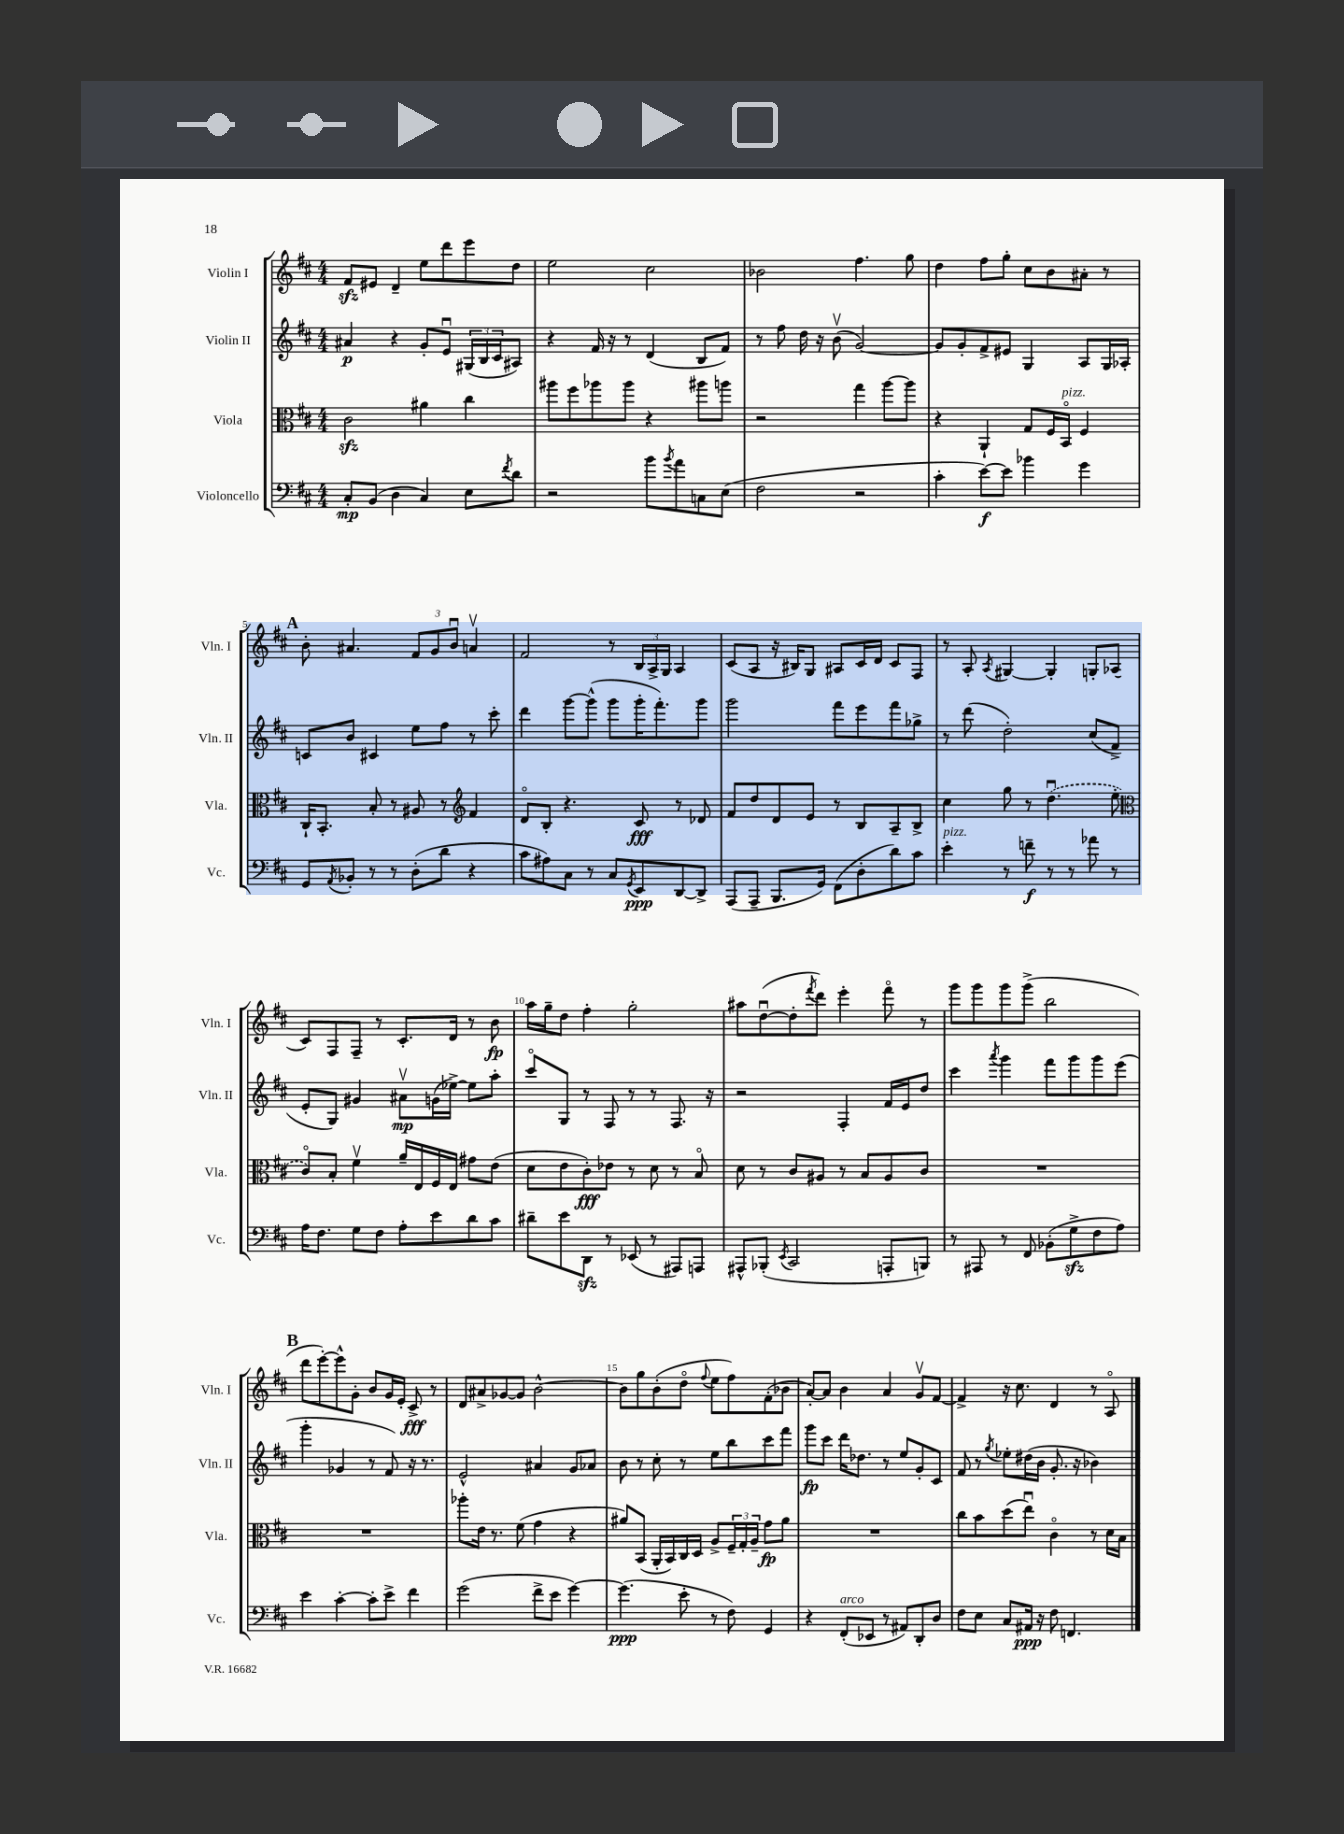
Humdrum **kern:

**kern	**kern	**kern	**kern
*staff4	*staff3	*staff2	*staff1
*clefF4	*clefC3	*clefG2	*clefG2
*k[f#c#]	*k[f#c#]	*k[f#c#]	*k[f#c#]
*M4/4	*M4/4	*M4/4	*M4/4
8C#'	2c#	4a#	8f#
(8BB	.	.	8e#
4D	.	4r	4d~
4C#)	4a#	8g'	8ee
.	.	8eu	8ddd
8E	4cc#	(24G#	8eee
.	.	24B	.
.	.	24c#	.
8qf#	.	.	.
8d	.	8A#)	8dd
=	=	=	=
2r	8aa#	4r	2ee
.	8ff#	.	.
.	8aa-	16f#	.
.	.	16r	.
.	8aa-	8r	.
8b	4r	(4d	2cc#
8qb	.	.	.
8a	.	.	.
8C	8aa#	8B	.
(8E	8aa	8f#)	.
=	=	=	=
2F#	2r	8r	2b-
.	.	8ff#	.
.	.	16dd	.
.	.	16r	.
.	.	(8bv	.
2r	4gg	[2g)	4.ff#
.	[8aa	.	.
.	8aa]	.	8gg
=	=	=	=
4c#'	4r	8g]	4dd
.	.	8g'	.
[8e)	4AA`	8f#^	8ff#
8e]	.	8e#	8gg'
4b-	8G	4G	8cc#
.	16F#	.	8b
.	16BBo	.	.
4g	4F#	8A	8a#'
.	.	16G	8r
.	.	16A-'	.
=	=	=	=
8GG	16C#`	8c	8b'
.	8.BB'	.	.
8qAA	.	.	.
8BB-'	.	8b	4.a#
8r	8B'	4c#	.
8r	8r	.	.
(8D'	8A#	8ee	12f#
.	.	.	12g
8d	8r	8ff#	.
.	.	.	12bu
*	*clefG2	*	*
4r	4f#	8r	4av
.	.	8ccc#'	.
=	=	=	=
8c#	8do	4ddd	2f#
8A#)	8B'	.	.
8C#	4.r	[8ggg	.
8r	.	(8ggg^^]	.
8C#	.	8ggg	8r
8qGG	.	.	.
8EE	8c#	16ggg'	24B
.	.	.	24A^
.	.	8.fff#')	.
.	.	.	24G
[8DD	8r	.	4A
8DD^]	8d-	8ggg	.
=	=	=	=
(8AAA	8f#	2ggg	(8c#
8AAA~	8dd	.	8A
8.BBB	8d	.	16r
.	.	.	16B#)
.	8e	.	8G
16GG)	.	.	.
(8FF#	8r	8fff#	8A#
8D'	8B	8eee	16c#
.	.	.	16d
8d)	8A~	8fff#	8c#
8c#	8B^	8gg-^	8F#
=	=	=	=
4e'	4cc#	8r	8r
.	.	(8ddd	8A'
.	.	.	8qA
8r	8gg	2dd')	[4G#
8f~	8r	.	.
8r	(4.ddu	.	4G#']
8r	.	.	.
8a-	.	(8cc#	8G'
8r	8ee'	8f#^	(8A-
=	=	=	=
*	*clefC3	*	*
16A	8c#o)	8e'	8c#)
8.F#	.	.	.
.	8B'	8G)	8F#
8G	4f#v	4g#	8F#~
8F#	.	.	8r
8A'	16a~	8a#v	8.c#'
.	16E	.	.
8e	16F#	(16g	.
.	16E	[16ee-^)	16d
8d	8g#	8ee-]	8r
8c#	(8e	8aa'	8b
=	=	=	=
8d#~	8d	8ccc#o	16aa
.	.	.	16gg~
8e	8e	8G	8dd
8DD	8c#')	8r	4ff#'
8r	8e-	8F#	.
(8EE-	8r	8r	2gg'
8r	8d	8r	.
8AAA#)	8r	8.F#	.
8AAA	8Bo	.	.
.	.	16r	.
=	=	=	=
8AAA#^^	8d	2r	8aa#
(8BBB-'	8r	.	([8ddu
8qEE	.	.	.
2CC#	8c#	.	8dd']
.	.	.	8qfff#
.	8A#	.	8ddd)
.	8r	4F#'	4eee'
.	8B	.	.
8AAA'	8A#	16f#	8fff#o
.	.	16e	.
8BBB)	8c#	8dd	8r
=	=	=	=
8r	1r	4ccc#	8ggg
8AAA#	.	.	8ggg
.	.	8qaaa	.
8r	.	4ggg	8ggg
8FF#	.	.	(8ggg^
(8BB-'	.	8fff#	2bb
8G^	.	8ggg	.
8F#	.	8ggg	.
8A)	.	(8eee	.
=	=	=	=
4e	1r	4ggg'	8ddd
.	.	.	[8eee')
[4c#'	.	4g-	8eee^^]
.	.	.	8g'
8c#']	.	8r	8b
8e^	.	8f#)	16g
.	.	.	16e'
4f#	.	16r	8c#^
.	.	8.r	.
.	.	.	8r
=	=	=	=
(2g	8aa-'	2e^^	8d
.	16e	.	8a#^
.	8.r	.	.
.	.	.	[8g-
.	(8f#	.	8g-]
8f#^	4g	4a#	[2b^^
8e	.	.	.
[4g)	4r	8g	.
.	.	8a-	.
=	=	=	=
(4.g]	8a#)	8b	8b]
.	(8BB	8r	8gg
.	16AA'	8cc#'	(8b'
.	16BB)	.	.
8e'	16C#	8r	8ddo
.	16D	.	.
.	.	.	8qqff#
8r	8A^	8ee	8ee
8F#)	24F#~	8bb	8ff#)
.	24G'	.	.
.	24A~	.	.
4GG	8g	8ccc#	(8f#'
.	8a#	8fff#	8b-
=	=	=	=
4r	1r	8ggg	[8a')
.	.	8ccc#	8a]
(8FF#'	.	16ddd	4b
.	.	8.dd-	.
8EE-	.	.	.
8r	.	8r	4a
8AA#)	.	8ee	.
8DD'	.	8g'	8gv
8D	.	8c#	[8f#
=	=	=	=
8F#	8cc#	8f#	4f#^]
8E	8b	8r	.
.	.	8qgg	.
8C#	(8dd	8ee-'	16r
.	.	.	8.cc#
16AA#	8eeu)	(16dd#	.
16r	.	16b	.
8F#	4c#o	8.g'	4d
4.FF	.	.	.
.	.	16r	.
.	8r	4b-)	8r
.	16d	.	8Ao
.	16B	.	.
==	==	==	==
*-	*-	*-	*-
